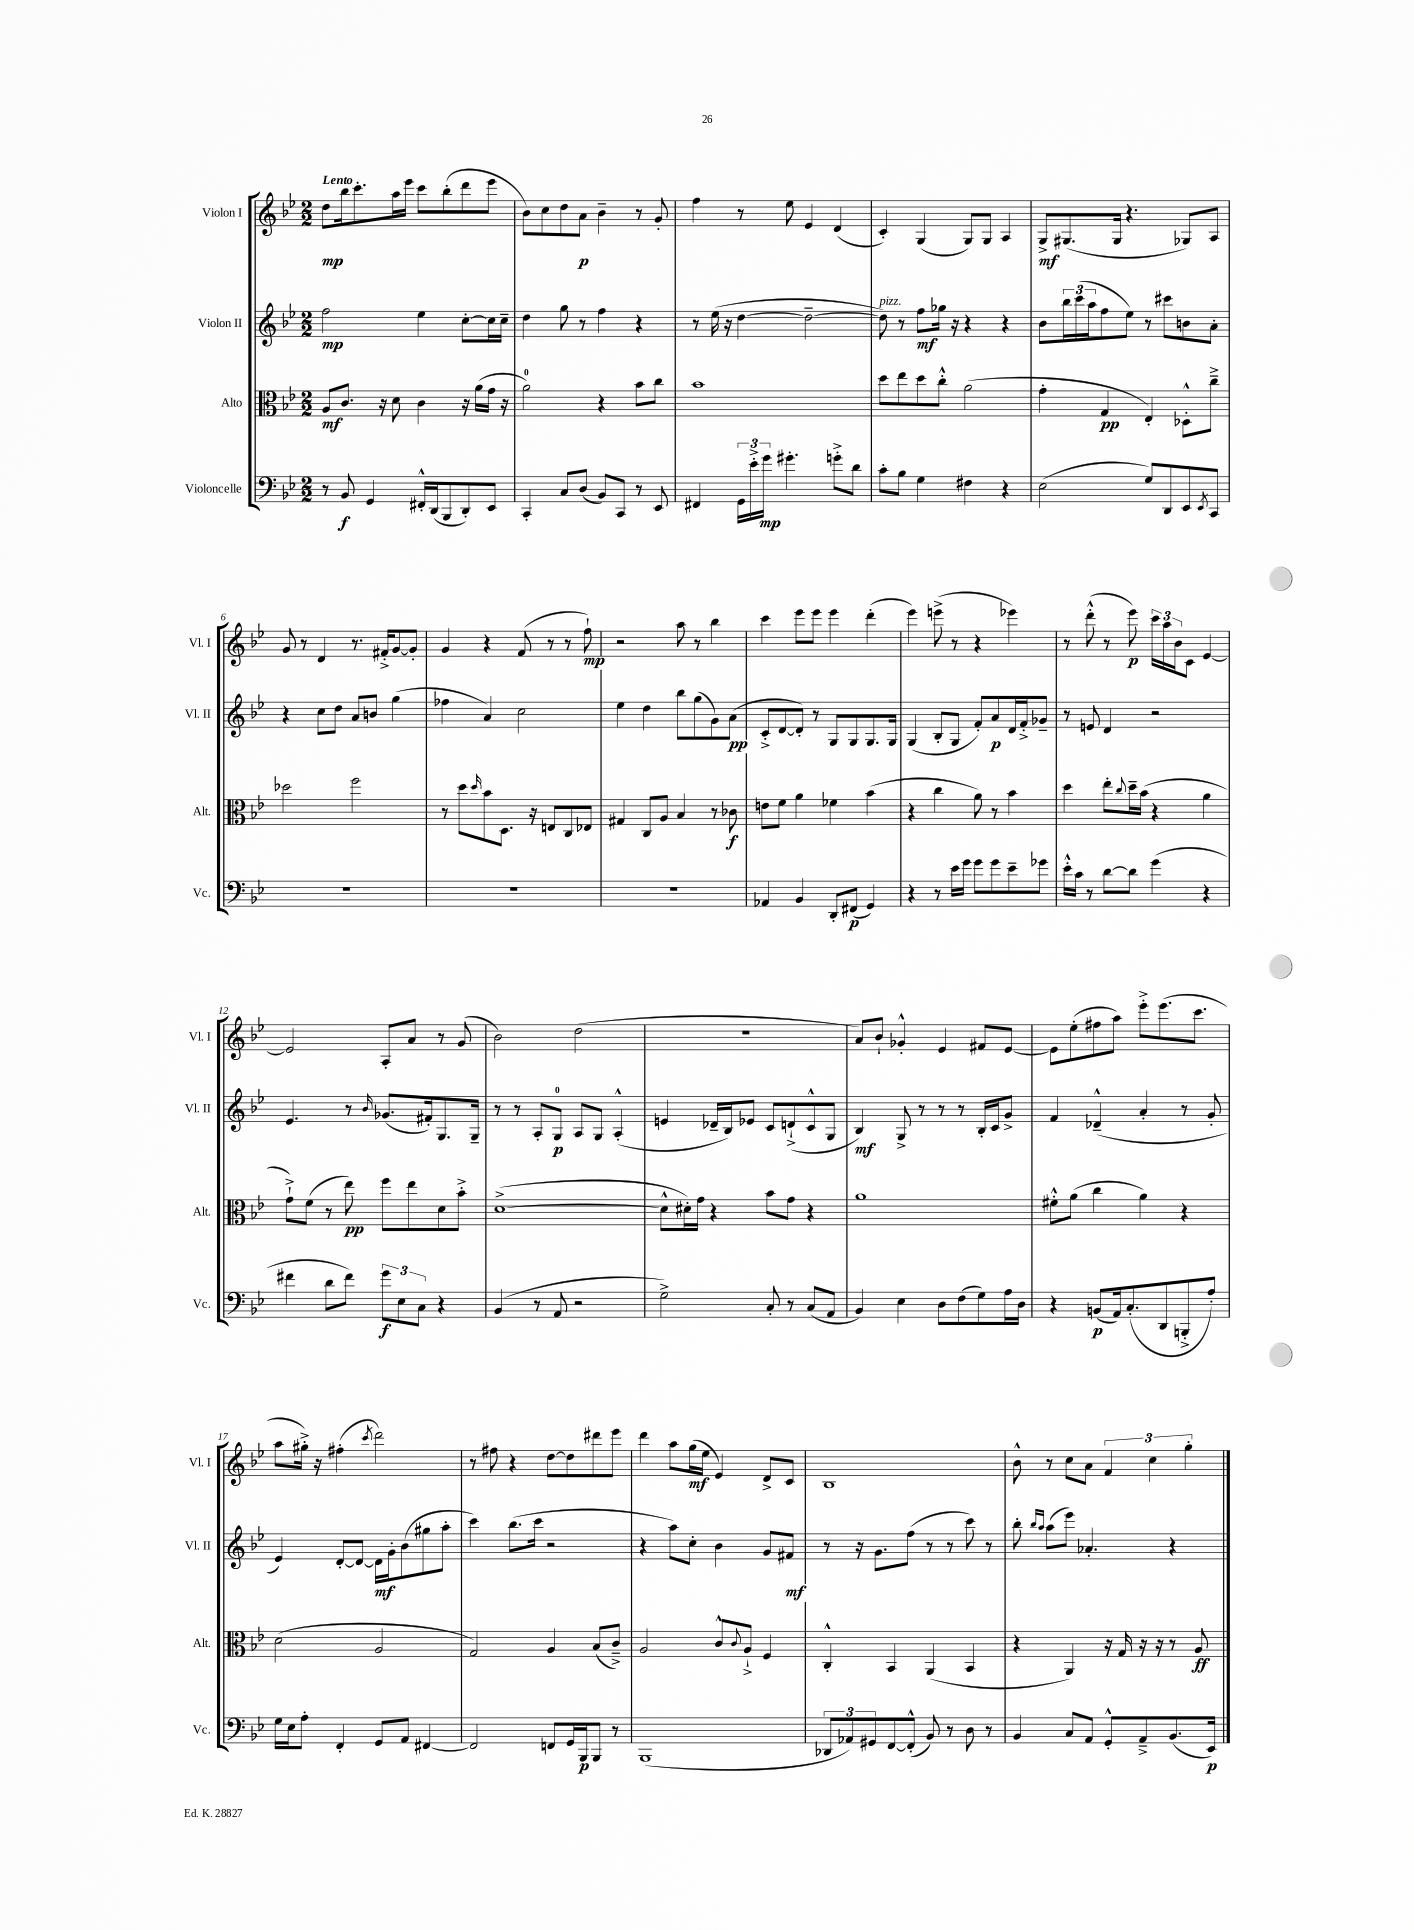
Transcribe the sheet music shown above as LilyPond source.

<<
\new StaffGroup <<
\new Staff = "s0" \with { instrumentName = "Violon I" shortInstrumentName = "Vl. I" } {
    \clef treble \key bes \major \numericTimeSignature \time 2/2 \tempo "Lento"
    d''8\mp bes''16 c'''8.-. a''16 ees'''16 c'''8 bes''8-.( d'''8 ees'''8 |
    bes'8) c''8 d''8 a'8\p bes'4-- r8 g'8-. |
    f''4 r8 ees''8 ees'4 d'4( |
    c'4-.) g4( g8) g8 a4 |
    g8->\mf gis8.( gis16 r4. ges8) a8 |
    g'8 r8 d'4 r8. fis'16-.-> g'8~ g'8-. |
    g'4 r4 f'8( r8 r8 f''8-!\mp) |
    r2 a''8 r8 bes''4 |
    c'''4 ees'''8 ees'''8 ees'''4 d'''4-.( |
    ees'''4) e'''8->( r8 r4 ees'''4) |
    r8 d'''8-.-^( r8 ees'''8\p) \tuplet 3/2 { c'''16 a''16 bes'16 } c'8 ees'4~ |
    ees'2 a8-. a'8 r8 g'8( |
    bes'2) d''2( |
    r1 |
    a'8) bes'8-! ges'4-.-^ ees'4 fis'8 ees'8~ |
    ees'8 ees''8-.( fis''8 a''8) ees'''8-.-> ees'''8.( c'''8. |
    a''8 gis''16-.->) r16 fis''4-.( \acciaccatura { c'''8 } d'''2) |
    r8 fis''8 r4 d''8~ d''8 dis'''8 ees'''8 |
    d'''4 a''8 g''16\mf( ees''16 ees'4) d'8-> c'8 |
    bes1 |
    bes'8-^ r8 c''8 a'8 \tuplet 3/2 { f'4 c''4 g''4-. } \bar "|." |
}
\new Staff = "s1" \with { instrumentName = "Violon II" shortInstrumentName = "Vl. II" } {
    \clef treble \key bes \major \numericTimeSignature \time 2/2
    f''2\mp ees''4 c''8~-. c''16 c''16-- |
    d''4 g''8 r8 f''4 r4 |
    r8 ees''16( r16 d''4~ d''2~-- |
    d''8^\markup { \italic "pizz." }) r8 f''8\mf ges''16 r16 r4 r4 |
    bes'8 \tuplet 3/2 { bes''16 c'''16( a''16 } f''8 ees''8) r8 cis'''8 b'8 a'8-. |
    r4 c''8 d''8 a'8 b'8 g''4( |
    fes''4 a'4) c''2 |
    ees''4 d''4 bes''8 g''8( g'8) a'8\pp( |
    c'8-.-> d'8~ d'8-.) r8 g8 g8 g8. g16 |
    g4( bes8-. g8 f'8-.) a'8\p d'16 f'16-.-> ges'8-- |
    r8 e'8 d'4 r2 |
    ees'4. r8 \grace { bes'16 } ges'8.( fis'16-.) g8. g16-- |
    r8 r8 a8-. g8-0\p a8 g8 a4-.-^( |
    e'4 des'16-- bes16) ees'8 c'8 d'8-!->( c'8-^ g8 |
    bes4\mf) g8-> r8 r8 r8 bes16-. c'16 g'8-> |
    f'4 des'4---^( a'4-. r8 g'8-. |
    ees'4) d'8~-. d'8~ d'16\mf g'16-. bes'8( gis''8 a''8-. |
    c'''4) bes''8.( c'''16 r2 |
    r4 a''8) c''8-. bes'4 g'8 fis'8\mf |
    r8 r16 g'8. f''8( r8 r8 c'''8) r8 |
    bes''8-. \grace { bes''16 a''16 } a''8( ees'''8) aes'4.-. r4 \bar "|." |
}
\new Staff = "s2" \with { instrumentName = "Alto" shortInstrumentName = "Alt." } {
    \clef alto \key bes \major \numericTimeSignature \time 2/2
    a8\mf c'8. r16 d'8 c'4 r16 a'16( g'16 r16 |
    a'2-0) r4 bes'8 c''8 |
    bes'1 |
    d''8 ees''8 d''8 c''8-.-^ a'2( |
    g'4-. g4\pp ees4-.) des8-.-^ c''8---> |
    des''2 f''2 |
    r8 d''8 \grace { d''16 } bes'8 d8. r16 e8 c8 ees8 |
    gis4 c8 a8 bes4 r8 ces'8\f |
    e'8 f'8 a'4 fes'4 bes'4( |
    r4 c''4 a'8) r8 bes'4 |
    d''4 ees''8-. \appoggiatura { c''8 } d''16-- bes'16( r4 a'4 |
    g'8-!->) f'8( r8 ees''8\pp) f''8 ees''8 d'8 bes'8-.-> |
    d'1~->( |
    d'8-^ dis'16-.) g'16 r4 bes'8 g'8 r4 |
    a'1 |
    fis'8-.-^ a'8( c''4 a'4) r4 |
    d'2( a2 |
    g2) a4 bes8( c'8--->) |
    a2 c'8-^ \appoggiatura { c'8 } a8-!-> f4 |
    c4-.-^ bes,4 a,4( bes,4 |
    r4 a,4) r16 g16 r16 r16 r8 a8\ff \bar "|." |
}
\new Staff = "s3" \with { instrumentName = "Violoncelle" shortInstrumentName = "Vc." } {
    \clef bass \key bes \major \numericTimeSignature \time 2/2
    r8 bes,8\f g,4 fis,16-.-^ d,16( bes,,8 d,8-.) ees,8 |
    c,4-. c8 d8( bes,8) c,8 r8 ees,8 |
    fis,4 \tuplet 3/2 { g,16 ees'16-.-> g'16\mp } gis'4.-. g'8-.-> d'8 |
    c'8-. bes8 g4 fis4 r4 |
    ees2( g8) d,8 ees,8 \acciaccatura { ees,8 } c,8 |
    R1 |
    R1 |
    R1 |
    aes,4 bes,4 d,8-. fis,8\p( g,4) |
    r4 r8 ees'16 g'16 g'8 g'8 ees'8-- ges'8 |
    ees'16-.-^ c'16 r8 d'8~ d'8 g'4( r4 |
    fis'4 d'8 fis'8) \tuplet 3/2 { g'8\f ees8 c8 } r4 |
    bes,4( r8 a,8 r2 |
    g2->) c8-. r8 c8( a,8 |
    bes,4) ees4 d8 f8( g8) a16 d16 |
    r4 b,8\p( a,16) c8.-.( d,8 b,,8-.-> a8-.) |
    g16 ees16 a8-. f,4-. g,8 a,8 fis,4~ |
    fis,2 f,8 g,16 bes,,16\p bes,,8 r8 |
    bes,,1( |
    \tuplet 3/2 { des,8 aes,8) gis,8 } f,8~ f,8-.-^( bes,8) r8 d8 r8 |
    bes,4 c8 a,8 g,8-.-^ a,8---> bes,8.( ees,16\p) \bar "|." |
}
>>
>>
